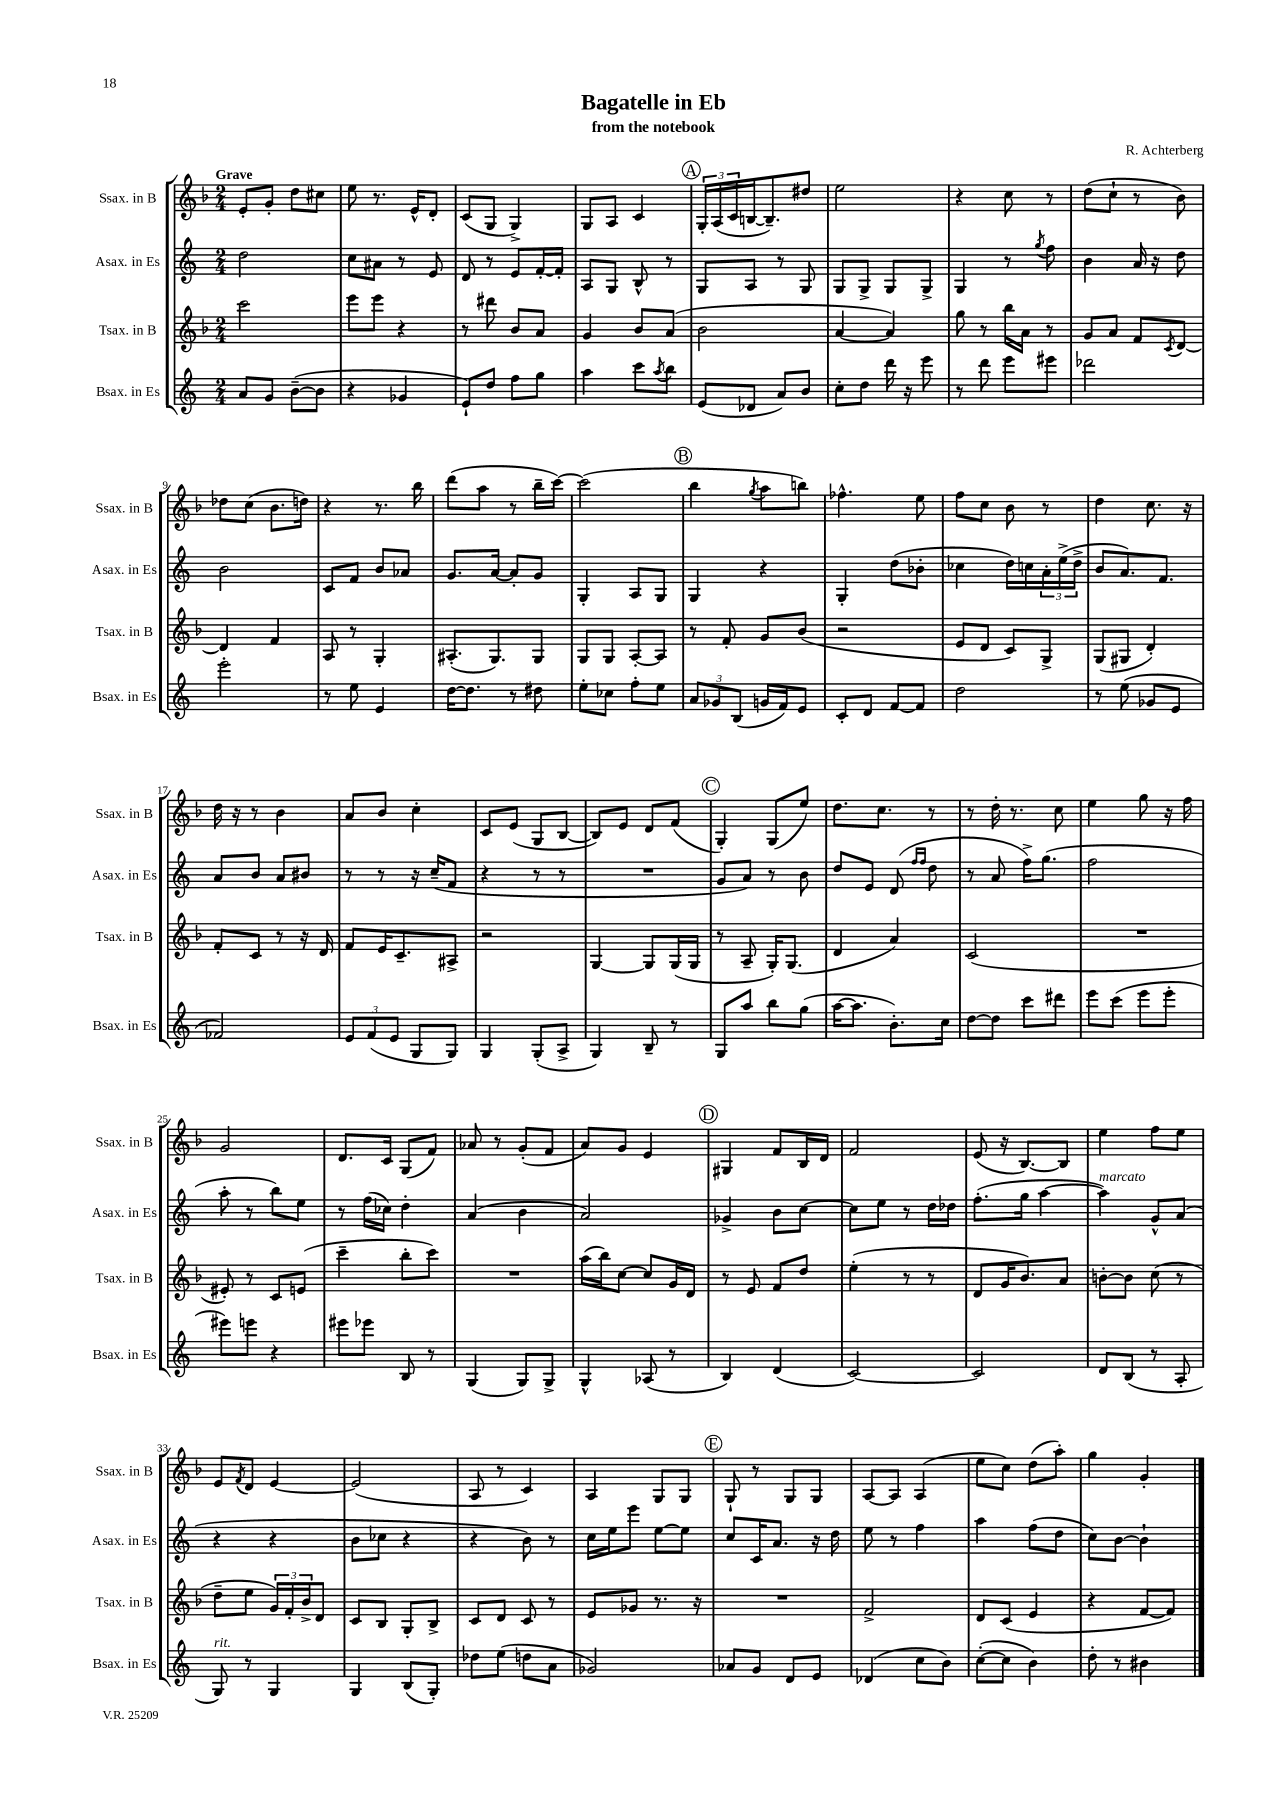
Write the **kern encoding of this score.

**kern	**kern	**kern	**kern
*part4	*part3	*part2	*part1
*staff4	*staff3	*staff2	*staff1
*I"Bsax. in Es	*I"Tsax. in B	*I"Asax. in Es	*I"Ssax. in B
*I'Bsax. in Es	*I'Tsax. in B	*I'Asax. in Es	*I'Ssax. in B
*clefG2	*clefG2	*clefG2	*clefG2
*k[]	*k[b-]	*k[]	*k[b-]
*M2/4	*M2/4	*M2/4	*M2/4
=1	=1	=1	=1
!	!	!	!LO:TX:a:B:t=Grave
8a/L	2ccc\	2dd\	8e'/L
8g/J	.	.	8g'/J
([8b~\L	.	.	8dd\L
8b\J]	.	.	8cc#X\J
=2	=2	=2	=2
4r	8eee\L	8cc\L	8ee\
.	8eee\J	8a#X\J	8.r
4g-X/	4r	8r	.
.	.	.	16e^^/KL
.	.	8e/	8d'/J
=3	=3	=3	=3
8e`/L)	8r	8d/	(8c/L
8dd/J	8ddd#X\	8r	8G/J
8ff\L	8b-/L	8e/L	4G^/)
8gg\J	8a/J	[16f'/L	.
.	.	16f'/JJ]	.
=4	=4	=4	=4
4aa\	4g/	8A/L	8G/L
.	.	8G/J	8A/J
8ccc\L	8b-/L	8B^^/	4c/
8qaa/	.	.	.
8bb\J	(8a/J	8r	.
!!LO:REH:place=s1:t=A
=5	=5	=5	=5
(8e/L	2b-\	8G/L	24G'/LL
.	.	.	(24A/
.	.	.	24c/
8d-X/J	.	8A/J	[16Bn/J
.	.	.	8.B~/])
8a/L)	.	8r	.
8b/J	.	8G/	8dd#X/J
=6	=6	=6	=6
8cc'\L	[4a/	8G/L	2ee\
8dd\J	.	8G^/J	.
16ddd\	4a/])	8G/L	.
16r	.	.	.
8eee\	.	8G^/J	.
=7	=7	=7	=7
8r	8gg\	4G/	4r
8ddd\	8r	.	.
8eee\L	16bb-\LL	8r	8cc\
.	16a\JJ	.	.
.	.	8qgg/	.
8eee#X\J	8r	8ff\	8r
=8	=8	=8	=8
2ddd-X\	8g/L	4b\	(8dd\L
.	8a/J	.	8cc`\J
.	8f/L	16a/	8r
.	.	16r	.
.	8qc/	.	.
.	[8d/J	8dd\	8b-\)
!!LO:LB:g=z
=9	=9	=9	=9
2eee'\	4d/]	2b\	8dd-X\L
.	.	.	(8cc\J
.	4f/	.	8.b-\L
.	.	.	16ddn\Jk)
=10	=10	=10	=10
8r	8A/	8c/L	4r
8ee\	8r	8f/J	.
4e/	4G'/	8b/L	8.r
.	.	8a-X/J	.
.	.	.	16bb-\
=11	=11	=11	=11
[16dd\KL	(8.A#X'/L	8.g/L	(8ddd\L
8.dd\J]	.	.	.
.	.	.	8aa\J
.	8.G/)	[16a/Jk	.
8r	.	8a'/L]	8r
8dd#X\	8G/J	8g/J	16bb-~\LL
.	.	.	[16ccc\JJ)
=12	=12	=12	=12
8ee'\L	8G/L	4G'/	(2ccc\]
8cc-X\J	8G/J	.	.
8ff'\L	[8A'/L	8A/L	.
8ee\J	8A/J]	8G/J	.
!!LO:REH:place=s1:t=B
=13	=13	=13	=13
12a/L	8r	4G/	4bb-\
12g-X/	.	.	.
.	8f'/	.	.
(12B/J	.	.	.
.	.	.	8qgg/
16gn/LL	8g/L	4r	8aa\L
16f/J)	.	.	.
8e/J	(8b-/J	.	8bbn\J)
=14	=14	=14	=14
8c'/L	2r	4G'/	4.ff-X^^\
8d/J	.	.	.
[8f/L	.	(8dd\L	.
8f/J]	.	8b-X'\J	8ee\
=15	=15	=15	=15
2dd\	8e/L	4cc-X\	8ff\L
.	8d/J	.	8cc\J
.	8c/L)	16dd\LL)	8b-\
.	.	16ccn\	.
.	8G^/J	24a'\	8r
.	.	(24ee^\	.
.	.	24dd^\JJ	.
=16	=16	=16	=16
8r	(8G/L	8b/L	4dd\
(8ee\	8G#X/J	8.a/)	.
8g-X/L	4d'/)	.	8.cc\
.	.	8.f/J	.
8e/J	.	.	.
.	.	.	16r
!!LO:LB:g=z
=17	=17	=17	=17
2f-X/)	8f'/L	8a/L	16dd\
.	.	.	16r
.	8c/J	8b/J	8r
.	8r	8a/L	4b-\
.	16r	8b#X/J	.
.	16d/	.	.
=18	=18	=18	=18
12e/L	8f/L	8r	8a/L
(12f/	.	.	.
.	16e/K	8r	8b-/J
12e/J	.	.	.
.	8.c~/	.	.
8G/L	.	16r	4cc'\
.	.	(16cc~/KL	.
8G/J)	8A#X^/J	8f/J	.
=19	=19	=19	=19
4G/	2r	4r	8c/L
.	.	.	(8e/J
(8G'/L	.	8r	8G/L
8A^/J	.	8r	[8B-/J
=20	=20	=20	=20
4G/)	[4G/	2r	8B-/L])
.	.	.	8e/J
8B~/	8G/L]	.	8d/L
8r	(16G/L	.	(8f/J
.	16G/JJ	.	.
!!LO:REH:place=s1:t=C
=21	=21	=21	=21
8G/L	8r	8g/L	4G'/)
8aa/J	8A~/	8a/J)	.
8bb\L	16G'/KL)	8r	(8G/L
.	(8.G/J	.	.
(8gg\J	.	8b\	8ee/J)
=22	=22	=22	=22
[16aa\KL	4d/	8dd/L	8.dd\L
8.aa\J]	.	.	.
.	.	8e/J	.
.	.	.	8.cc\J
8.b'\L)	4a/)	(8d/	.
.	.	16qqff/LL	.
.	.	16qqff/JJ	.
.	.	8dd\	8r
16cc\Jk	.	.	.
=23	=23	=23	=23
[8dd\L	(2c/	8r	8r
8dd\J]	.	8a/	16dd'\
.	.	.	8.r
8ccc\L	.	16ff^\KL)	.
.	.	(8.gg\J	.
8ddd#X\J	.	.	8cc\
=24	=24	=24	=24
8eee\L	2r	2ff\	4ee\
(8ccc\J	.	.	.
8eee\L	.	.	8gg\
8eee'\J	.	.	16r
.	.	.	16ff\
!!LO:LB:g=z
=25	=25	=25	=25
8eee#X\L)	8e#X'/)	8aa'\	2g/
8eeen\J	8r	8r	.
4r	8c/L	8bb\L)	.
.	(8en/J	8ee\J	.
=26	=26	=26	=26
8eee#X\L	4ccc~\	8r	8.d/L
8eee-X\J	.	(16ff\LL	.
.	.	16cc-X\JJ)	16c/Jk
8B/	8bb-'\L	4dd'\	(8G/L
8r	8ccc\J)	.	8f/J)
=27	=27	=27	=27
(4G/	2r	(4a/	8a-X/
.	.	.	8r
8G/L)	.	4b\	(8g'/L
8G^/J	.	.	8f/J
=28	=28	=28	=28
4G^^/	(16aa\LL	2a/)	8a/L)
.	16bb-\J)	.	.
.	[8cc\J	.	8g/J
(8A-X/	8cc/L]	.	4e/
8r	16g/L	.	.
.	16d/JJ	.	.
!!LO:REH:place=s1:t=D
=29	=29	=29	=29
4B/)	8r	4g-X^/	4G#X/
.	8e/	.	.
(4d/	8f/L	8b\L	8f/L
.	8dd/J	[8cc\J	16B-/L
.	.	.	16d/JJ
=30	=30	=30	=30
[2c/)	(4ee'\	8cc\L]	2f/
.	.	8ee\J	.
.	8r	8r	.
.	8r	16dd\LL	.
.	.	16dd-X\JJ	.
=31	=31	=31	=31
2c/]	8d/L	(8.ff'\L	(8e/
.	16g/K	.	16r
.	8.b-/)	16gg\Jk	[8.B-/L)
.	.	[4aa\	.
.	8a/J	.	8B-/J]
=32	=32	=32	=32
!	!	!LO:TX:a:i:t=marcato	!
8d/L	[8bn'\L	4aa\])	4ee\
(8B/J	8b\J]	.	.
8r	(8cc\	8g^^/L	8ff\L
8A'/	8r	(8a/J	8ee\J
!!LO:LB:g=z
=33	=33	=33	=33
!LO:TX:a:i:t=rit.	!	!	!
8G/)	8dd~\L	4r	8e/L
.	.	.	8qf/
8r	8ee\J	.	8d/J
4G/	24g/LL)	4r	[4e/
.	24f'/	.	.
.	24b-^/J	.	.
.	8d/J	.	.
=34	=34	=34	=34
4G/	8c/L	8b\L	(2e/]
.	8B-/J	8cc-X\J	.
(8B/L	8G'/L	4r	.
8G'/J)	8B-^/J	.	.
=35	=35	=35	=35
8dd-X\L	8c/L	4r	8A/
(8ee\J	8d/J	.	8r
8ddn\L	8c/	8b\)	4c/)
8a\J	8r	8r	.
=36	=36	=36	=36
2g-X/)	8e/L	16cc\LL	4A/
.	.	16ee\J	.
.	8g-X/J	8eee\J	.
.	8.r	[8ee\L	8G/L
.	.	8ee\J]	8G/J
.	16r	.	.
!!LO:REH:place=s1:t=E
=37	=37	=37	=37
8a-X/L	2r	8cc/L	8G`/
8g/J	.	16c/K	8r
.	.	8.a/J	.
8d/L	.	.	8G/L
8e/J	.	16r	8G/J
.	.	16dd\	.
=38	=38	=38	=38
(4d-X/	2f^/	8ee\	[8A/L
.	.	8r	8A/J]
8cc\L	.	4ff\	(4A/
8b\J)	.	.	.
=39	=39	=39	=39
([8cc'\L	8d/L	4aa\	8ee\L
8cc\J]	(8c/J	.	8cc\J)
4b\)	4e/	(8ff\L	(8dd\L
.	.	8dd\J	8aa'\J)
=40	=40	=40	=40
8dd'\	4r	8cc\L)	4gg\
8r	.	[8b\J	.
4b#X\	[8f/L	4b`\]	4g'/
.	8f/J])	.	.
==	==	==	==
*-	*-	*-	*-
